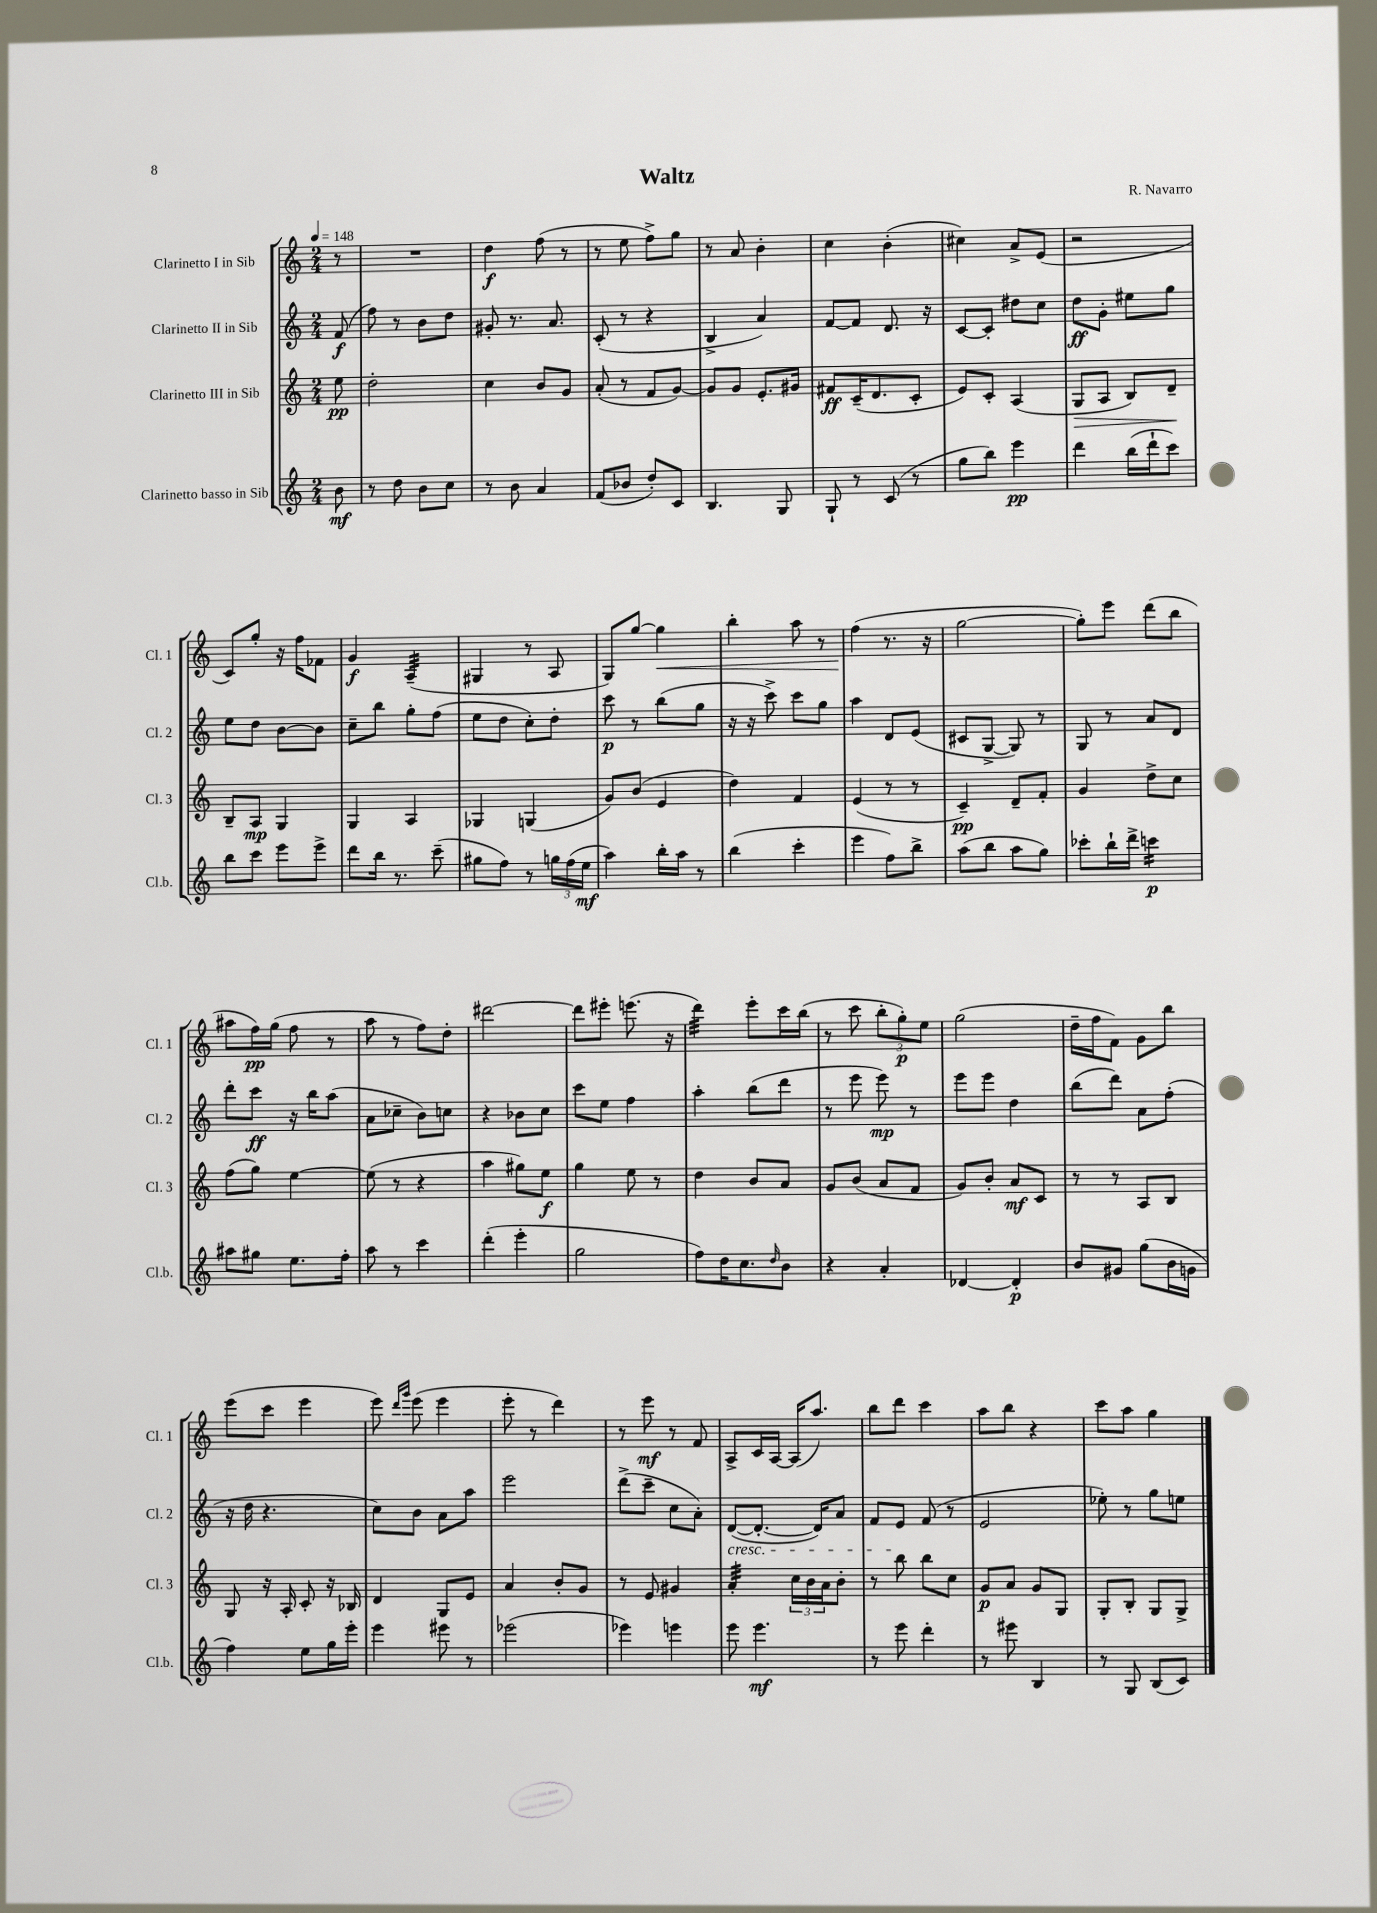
\header { title = "Waltz" composer = "R. Navarro" }
<<
\new StaffGroup <<
\new Staff = "s0" \with { instrumentName = "Clarinetto I in Sib" shortInstrumentName = "Cl. 1" } {
    \clef treble \key c \major \numericTimeSignature \time 2/4 \partial 8 \tempo 4 = 148
    r8 |
    R2 |
    d''4\f f''8( r8 |
    r8 e''8 f''8->) g''8 |
    r8 a'8 b'4-. |
    c''4 b'4-.( |
    cis''4) a'8-> e'8( |
    r2 |
    c'8) g''8-. r16 f''16 fes'8 |
    g'4\f a4:32--( |
    gis4 r8 a8 |
    g8) g''8~ g''4\< |
    b''4-. a''8 r8 |
    f''4\!( r8. r16 |
    g''2~ |
    g''8-.) e'''8 d'''8( b''8 |
    ais''8 f''16\pp) g''16( f''8 r8 |
    a''8 r8 f''8) d''8-. |
    dis'''2~ |
    dis'''8 eis'''8-. e'''8.( r16 |
    d'''4:32) e'''8-. c'''16 b''16( |
    r8 c'''8 \tuplet 3/2 { b''8-. g''8-.\p) e''8 } |
    g''2( |
    d''16-- f''16 f'8) g'8 b''8 |
    e'''8( c'''8 e'''4 |
    e'''8) \grace { d'''16 g'''16 } e'''8( e'''4 |
    e'''8-. r8 d'''4) |
    r8 e'''8\mf r8 f'8 |
    a8-> c'16 a16~ a16( a''8.) |
    b''8 d'''8 c'''4 |
    a''8 b''8 r4 |
    c'''8 a''8 g''4 \bar "|." |
}
\new Staff = "s1" \with { instrumentName = "Clarinetto II in Sib" shortInstrumentName = "Cl. 2" } {
    \clef treble \key c \major \numericTimeSignature \time 2/4 \partial 8
    f'8\f( |
    f''8) r8 b'8 d''8 |
    gis'8-. r8. a'8. |
    c'8-.( r8 r4 |
    b4-> a'4) |
    f'8~ f'8 d'8. r16 |
    c'8~ c'8-. dis''8 c''8 |
    d''8\ff g'8-. eis''8 g''8 |
    e''8 d''8 b'8~ b'8 |
    c''8-- b''8 g''8-. f''8( |
    e''8 d''8 c''8-.) d''8-. |
    c'''8\p r8 b''8( g''8 |
    r16 r16 c'''8->) c'''8 g''8 |
    a''4 d'8 e'8( |
    cis'8 g8~-> g8) r8 |
    g8 r8 a'8 d'8 |
    d'''8-. c'''8\ff r16 b''16 a''8( |
    a'8 ces''8-- b'8) c''8 |
    r4 bes'8 c''8 |
    c'''8 e''8 f''4 |
    a''4-. b''8( d'''8 |
    r8 e'''8 e'''8\mp) r8 |
    e'''8 e'''8 d''4 |
    b''8( d'''8) a'8 f''8-.( |
    r16 d''16 r4. |
    c''8) b'8 a'8 a''8 |
    e'''2 |
    d'''8->( c'''8-- c''8 a'8-.) |
    d'8~\cresc( d'8.~-. d'16) a'8 |
    f'8 e'8\! f'8( r8 |
    e'2 |
    ees''8-.) r8 g''8 e''8 \bar "|." |
}
\new Staff = "s2" \with { instrumentName = "Clarinetto III in Sib" shortInstrumentName = "Cl. 3" } {
    \clef treble \key c \major \numericTimeSignature \time 2/4 \partial 8
    e''8\pp |
    d''2-. |
    c''4 b'8 g'8 |
    a'8-.( r8 f'8 g'8~) |
    g'8 g'8 e'8.-. gis'16 |
    fis'8\ff c'16--( d'8. c'8-. |
    e'8) c'8-. a4( |
    g8\> a8 b8) d'8--\! |
    b8-- a8\mp g4 |
    g4 a4 |
    ges4 g4( |
    g'8) b'8( e'4 |
    d''4) f'4 |
    e'4( r8 r8 |
    c'4--\pp) d'8-- f'8-. |
    g'4 d''8-> c''8 |
    f''8( g''8) e''4~ |
    e''8( r8 r4 |
    a''4 gis''8) e''8\f |
    g''4 e''8 r8 |
    d''4 b'8 a'8 |
    g'8 b'8( a'8 f'8 |
    g'8) b'8-. a'8\mf c'8 |
    r8 r8 a8 b8 |
    g8 r16 a16-. c'8-. r16 bes16 |
    d'4 g8 e'8 |
    a'4 b'8-. g'8 |
    r8 e'8 gis'4 |
    a'4:32-. \tuplet 3/2 { c''16 b'16 a'16 } b'8-. |
    r8 b''8 b''8 c''8 |
    g'8\p a'8 g'8 g8 |
    g8-. b8-. g8 g8-> \bar "|." |
}
\new Staff = "s3" \with { instrumentName = "Clarinetto basso in Sib" shortInstrumentName = "Cl.b." } {
    \clef treble \key c \major \numericTimeSignature \time 2/4 \partial 8
    b'8\mf |
    r8 d''8 b'8 c''8 |
    r8 b'8 a'4 |
    f'8( bes'8 d''8-.) c'8 |
    b4. g8 |
    g8-! r8 c'8( r8 |
    g''8 b''8) e'''4\pp |
    d'''4 b''16( d'''16-! c'''8) |
    b''8 c'''8 e'''8 e'''8-> |
    d'''8 b''16 r8. c'''8--( |
    gis''8 f''8) r8 \tuplet 3/2 { g''16 f''16( e''16\mf } |
    a''4) b''16-. a''16 r8 |
    b''4( c'''4-. |
    e'''4 f''8) b''8-> |
    a''8( b''8 a''8 g''8) |
    ces'''8-. b''16-! d'''16-> c'''4:16\p |
    ais''8 gis''8 e''8. f''16-. |
    a''8 r8 c'''4 |
    d'''4-.( e'''4-. |
    g''2 |
    f''8) d''16 c''8. \grace { d''16 } b'8 |
    r4 a'4-. |
    des'4~ des'4-.\p |
    b'8 gis'8 g''8( b'16 g'16 |
    f''4) e''8 g''16 e'''16-. |
    e'''4 eis'''8 r8 |
    ees'''2( |
    ees'''4) e'''4 |
    e'''8 e'''4.\mf |
    r8 e'''8 d'''4-. |
    r8 eis'''8 b4 |
    r8 g8 b8( c'8) \bar "|." |
}
>>
>>
\layout { \context { \Score \remove "Bar_number_engraver" } }
